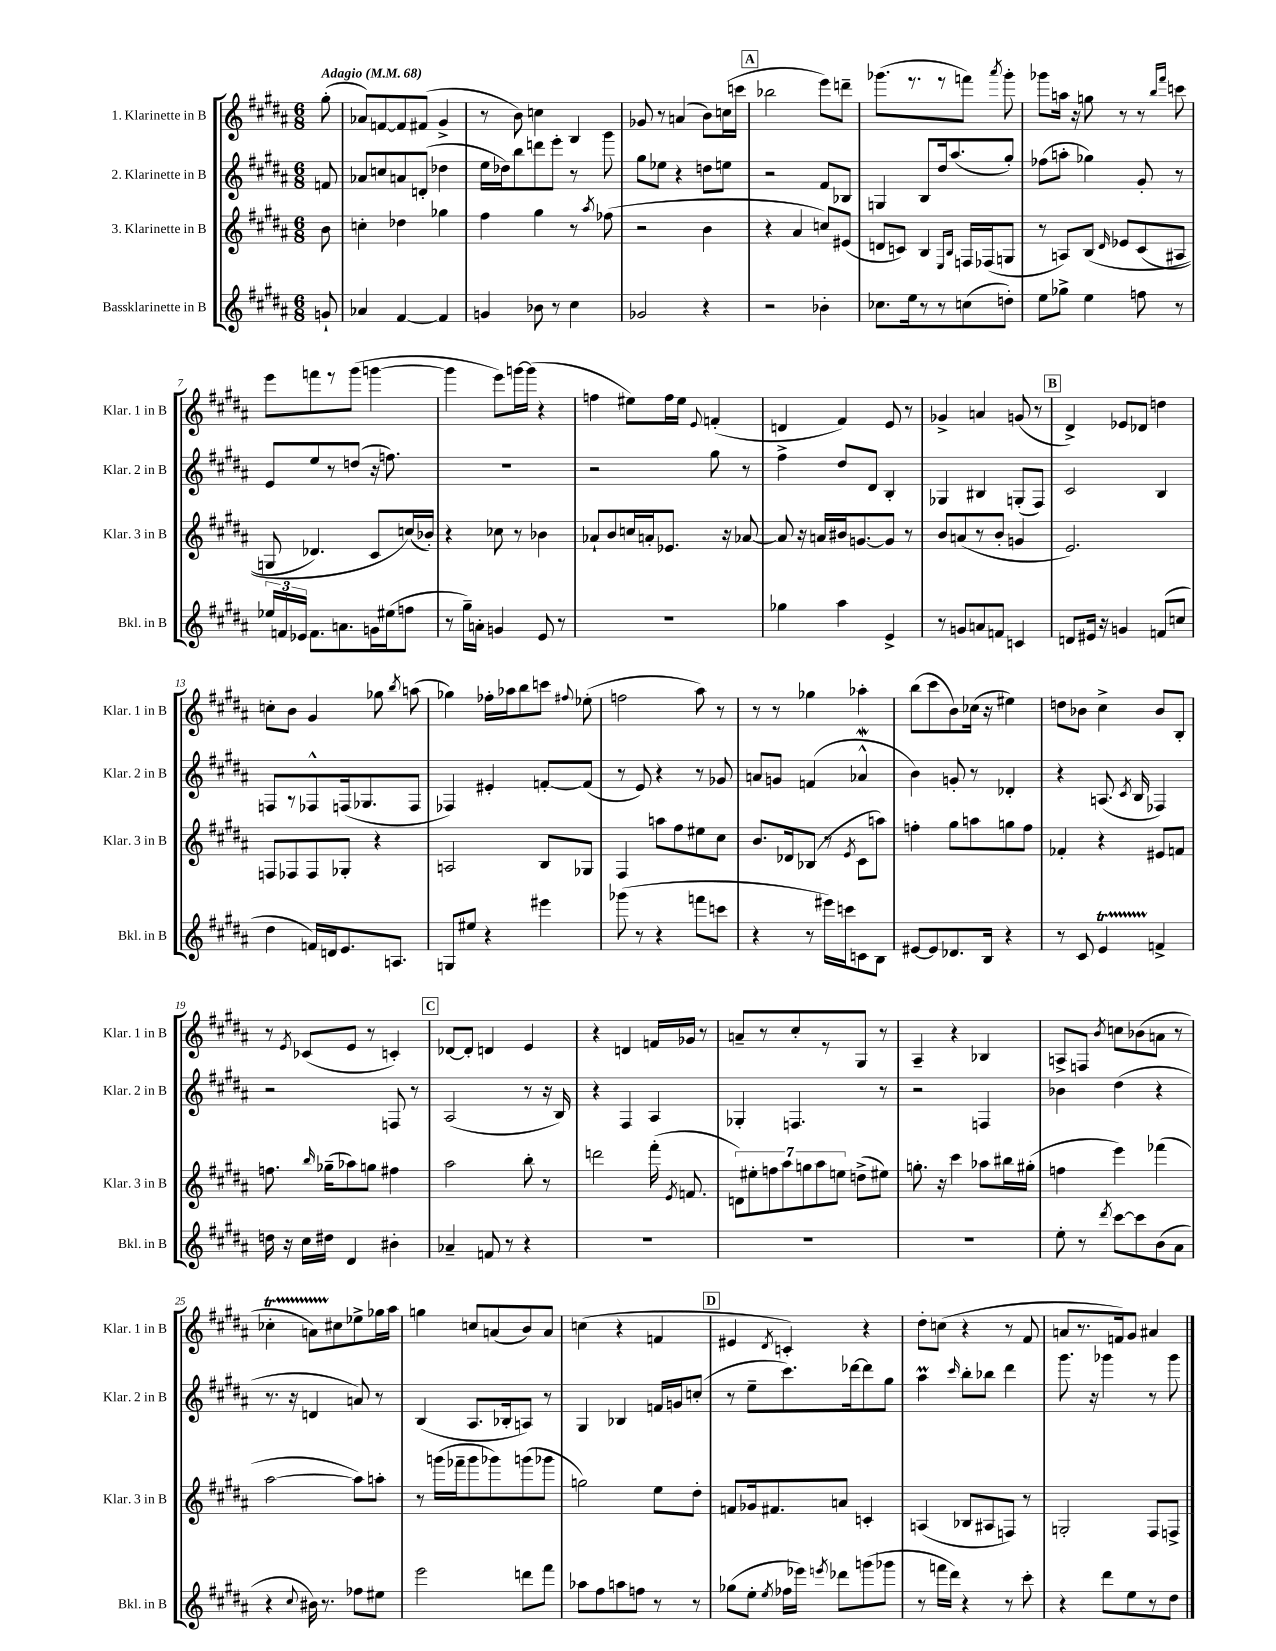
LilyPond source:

<<
\new StaffGroup <<
\new Staff = "s0" \with { instrumentName = "1. Klarinette in B" shortInstrumentName = "Klar. 1 in B" } {
    \clef treble \key b \major \numericTimeSignature \time 6/8 \partial 8 \tempo "Adagio" 4 = 68
    \autoBeamOff gis''8-.( |
    aes'8[) f'8~ f'8 fis'8]( gis'4-> |
    r8 b'8) c''4 b4 |
    ges'8 r8 a'4( b'8[) c''16( c'''16] |
    \mark \markup { \box "A" } bes''2 e'''8[) d'''8]-- |
    ges'''8.[( r8. r8 f'''8]) \acciaccatura { ais'''8 } ges'''8-. |
    ges'''8[ a''16] r16 g''8 r8 r8 \grace { b''16[ fis'''16] } c'''8 |
    e'''8[ f'''8 r8 gis'''8]( g'''4~ |
    g'''4 e'''8[) g'''16~ g'''16]( r4 |
    f''4 eis''8[) f''16 eis''16] \appoggiatura { e'8 } f'4-.( |
    d'4 fis'4) e'8 r8 |
    ges'4-> a'4 g'8( r8 |
    \mark \markup { \box "B" } dis'4->) ees'8[ des'8] d''4 |
    c''8[-. b'8] gis'4 ges''8 \acciaccatura { b''8 } a''8( |
    ges''4) fes''16[-. aes''16 b''8 c'''8] \appoggiatura { fis''8 } ees''8-.( |
    f''2 ais''8) r8 |
    r8 r8 ges''4 aes''4-. |
    b''8[( cis'''8 b'8) ces''16]( r16 eis''4) |
    d''8[ bes'8] cis''4-> bes'8[ b8]-. |
    r8 \acciaccatura { e'8 } ces'8[( e'8] r8 c'4-.) |
    \mark \markup { \box "C" } des'8[~ des'8]-. d'4 e'4 |
    r4 d'4 f'16[ ges'16] r8 |
    a'8[-- r8 cis''8-. r8 gis8] r8 |
    ais4-- r4 bes4 |
    a8[-> f8] \acciaccatura { b'8 } c''8[ bes'8( a'8] r8 |
    ces''4-.\startTrillSpan a'8[) cis''8\stopTrillSpan ees''8-> ges''16 ais''16] |
    g''4 c''8[ a'8( b'8) a'8] |
    c''4( r4 f'4 |
    \mark \markup { \box "D" } eis'4 \acciaccatura { dis'8 } c'4-.) r4 |
    dis''8[-. c''8]( r4 r8 fis'8 |
    a'8[ r8. f'16) gis'8] ais'4 \bar "|." |
}
\new Staff = "s1" \with { instrumentName = "2. Klarinette in B" shortInstrumentName = "Klar. 2 in B" } {
    \clef treble \key b \major \numericTimeSignature \time 6/8 \partial 8
    \autoBeamOff f'8 |
    aes'8[ c''8 a'8 d'8]-.( des''4 |
    e''16[ des''16) b''8 d'''8 e'''8]-. r8 gis'''8 |
    gis''8[ ees''8] r4 d''8[ e''8] |
    \mark \markup { \box "A" } r2 fis'8[ bes8] |
    g4 b8[ dis''16 ais''8.( gis''8]-.) |
    fes''8[( a''8]-. ges''4) gis'8-. r8 |
    e'8[ e''8 r8 d''8]( r16 f''8.) |
    R2. |
    r2 gis''8 r8 |
    fis''4-> dis''8[ dis'8] b4-. |
    ges4 bis4 g8[-.( fis8]) |
    \mark \markup { \box "B" } cis'2 b4 |
    f8[ r8 fes8-^ f16( ges8. f8] |
    fes4) eis'4-. f'8[~-. f'8]( |
    r8 e'8) r4 r8 ges'8 |
    a'8[ g'8] f'4( aes'4-^\mordent |
    b'4) g'8-. r8 des'4-. |
    r4 a8.( \acciaccatura { cis'8 } b16 fes4) |
    r2 f8 r8 |
    \mark \markup { \box "C" } ais2( r8 r16 b16) |
    r4 fis4 ais4 |
    ges4-. f4. r8 |
    r2 f4 |
    bes'4 dis''4( r4 |
    r8. r16 d'4 a'8) r8 |
    b4( ais8.[ bes16-. a8]) r8 |
    gis4 bes4 f'16[ g'16 c''8]-.( |
    \mark \markup { \box "D" } r8 e''8[-- cis'''8.) des'''16~ des'''8 gis''8] |
    ais''4\prall \grace { cis'''16 } b''8[-. bes''8] dis'''4 |
    gis'''8. r16 ges'''4 r8 ges'''8 \bar "|." |
}
\new Staff = "s2" \with { instrumentName = "3. Klarinette in B" shortInstrumentName = "Klar. 3 in B" } {
    \clef treble \key b \major \numericTimeSignature \time 6/8 \partial 8
    \autoBeamOff b'8 |
    c''4-. des''4 ges''4 |
    fis''4 gis''4 r8 \acciaccatura { ais''8 } fes''8( |
    r2 b'4 |
    \mark \markup { \box "A" } r4 ais'4 c''8[) eis'8]( |
    d'8[ c'8]) b4 \grace { e16[ b16] } f16[ fes16( g8] |
    r8 a8[) b8]\( \grace { dis'16 } ees'8[ cis'8( ais8] |
    g8 des'4.) cis'8[ c''16(\) bes'16]-.) |
    r4 ces''8 r8 bes'4 |
    aes'8[-! b'8 c''16 a'16-. ees'8.] r16 aes'8~ |
    aes'8 r16 a'16[ bis'16 g'8.~ g'8] r8 |
    b'8[ a'8( r8 b'8]-. g'4 |
    \mark \markup { \box "B" } e'2.) |
    f8[ fes8 fes8 ges8]-. r4 |
    a2 b8[ ges8] |
    fis4 a''8[ fis''8 eis''8 cis''8] |
    b'8.[ des'16 bes8]( r8 \acciaccatura { e'8 } cis'8[ a''8]) |
    f''4-. gis''8[ a''8 g''8 f''8] |
    fes'4-. r4 eis'8[ f'8] |
    f''8. \grace { b''16 } ges''16[--( aes''8) g''8] fis''4 |
    \mark \markup { \box "C" } ais''2 b''8-. r8 |
    d'''2 fis'''16-.( \acciaccatura { e'8 } f'8. |
    \tuplet 7/4 { d'8[) eis''8-. f''8 ais''8 g''8 ais''8 e''8] } d''8[->( eis''8]) |
    g''8.-. r16 cis'''4 aes''8[ bis''16 gis''16]-.( |
    f''4 e'''4) fes'''4( |
    ais''2~ ais''8[) a''8]-. |
    r8 g'''16[( fes'''16-- g'''8 ges'''8) g'''8( ges'''8] |
    g''2) e''8[ dis''8]-. |
    \mark \markup { \box "D" } f'8[ ges'16 fis'8. a'8] c'4-. |
    a4( bes8[ ais8 f8]) r8 |
    g2-. fis8[ f8]-> \bar "|." |
}
\new Staff = "s3" \with { instrumentName = "Bassklarinette in B" shortInstrumentName = "Bkl. in B" } {
    \clef treble \key b \major \numericTimeSignature \time 6/8 \partial 8
    \autoBeamOff g'8-! |
    aes'4 fis'4~ fis'4 |
    g'4 bes'8 r8 cis''4 |
    ges'2 r4 |
    \mark \markup { \box "A" } r2 bes'4-. |
    ces''8.[ e''16 r8 r8 c''8( d''8]-.) |
    e''8[ ges''8]-> e''4 f''8 r8 |
    \tuplet 3/2 { ees''16[ f'16 ees'16] } f'8.[ a'8. g'16 eis''16( f''8] |
    r8 gis''16[--) a'16]-. g'4 e'8 r8 |
    R2. |
    ges''4 ais''4 e'4-> |
    r8 g'8[ a'8 f'8] c'4 |
    \mark \markup { \box "B" } d'8[ eis'16] r16 g'4 f'8[( c''8] |
    dis''4 f'16[) d'16 e'8. a8.] |
    g8[ eis''8] r4 eis'''4 |
    ges'''8( r8 r4 f'''8[ c'''8] |
    r4 r8 eis'''16[) c'''16 c'8 b8] |
    eis'8[~ eis'8 des'8. b16] r4 |
    r8 cis'8 e'4\startTrillSpan f'4->\stopTrillSpan |
    d''16 r16 cis''16[ dis''16] dis'4 bis'4-. |
    \mark \markup { \box "C" } aes'4-- f'8 r8 r4 |
    R2. |
    R2. |
    R2. |
    e''8-. r8 \acciaccatura { dis'''8 } cis'''8[~ cis'''8 b'8( ais'8] |
    r4 \appoggiatura { cis''8 } bis'16) r8. fes''8[ eis''8] |
    e'''2 d'''8[ fis'''8] |
    aes''8[ fis''8 a''8 f''8] r8 r8 |
    \mark \markup { \box "D" } ges''8[( e''8]-. \acciaccatura { e''8 } fes''16[ ees'''16]) \acciaccatura { e'''8 } des'''8[ g'''8( ges'''8] |
    r8 f'''16[ dis'''16]) r4 r8 cis'''8-. |
    r4 dis'''8[ e''8 r8 dis''8] \bar "|." |
}
>>
>>
